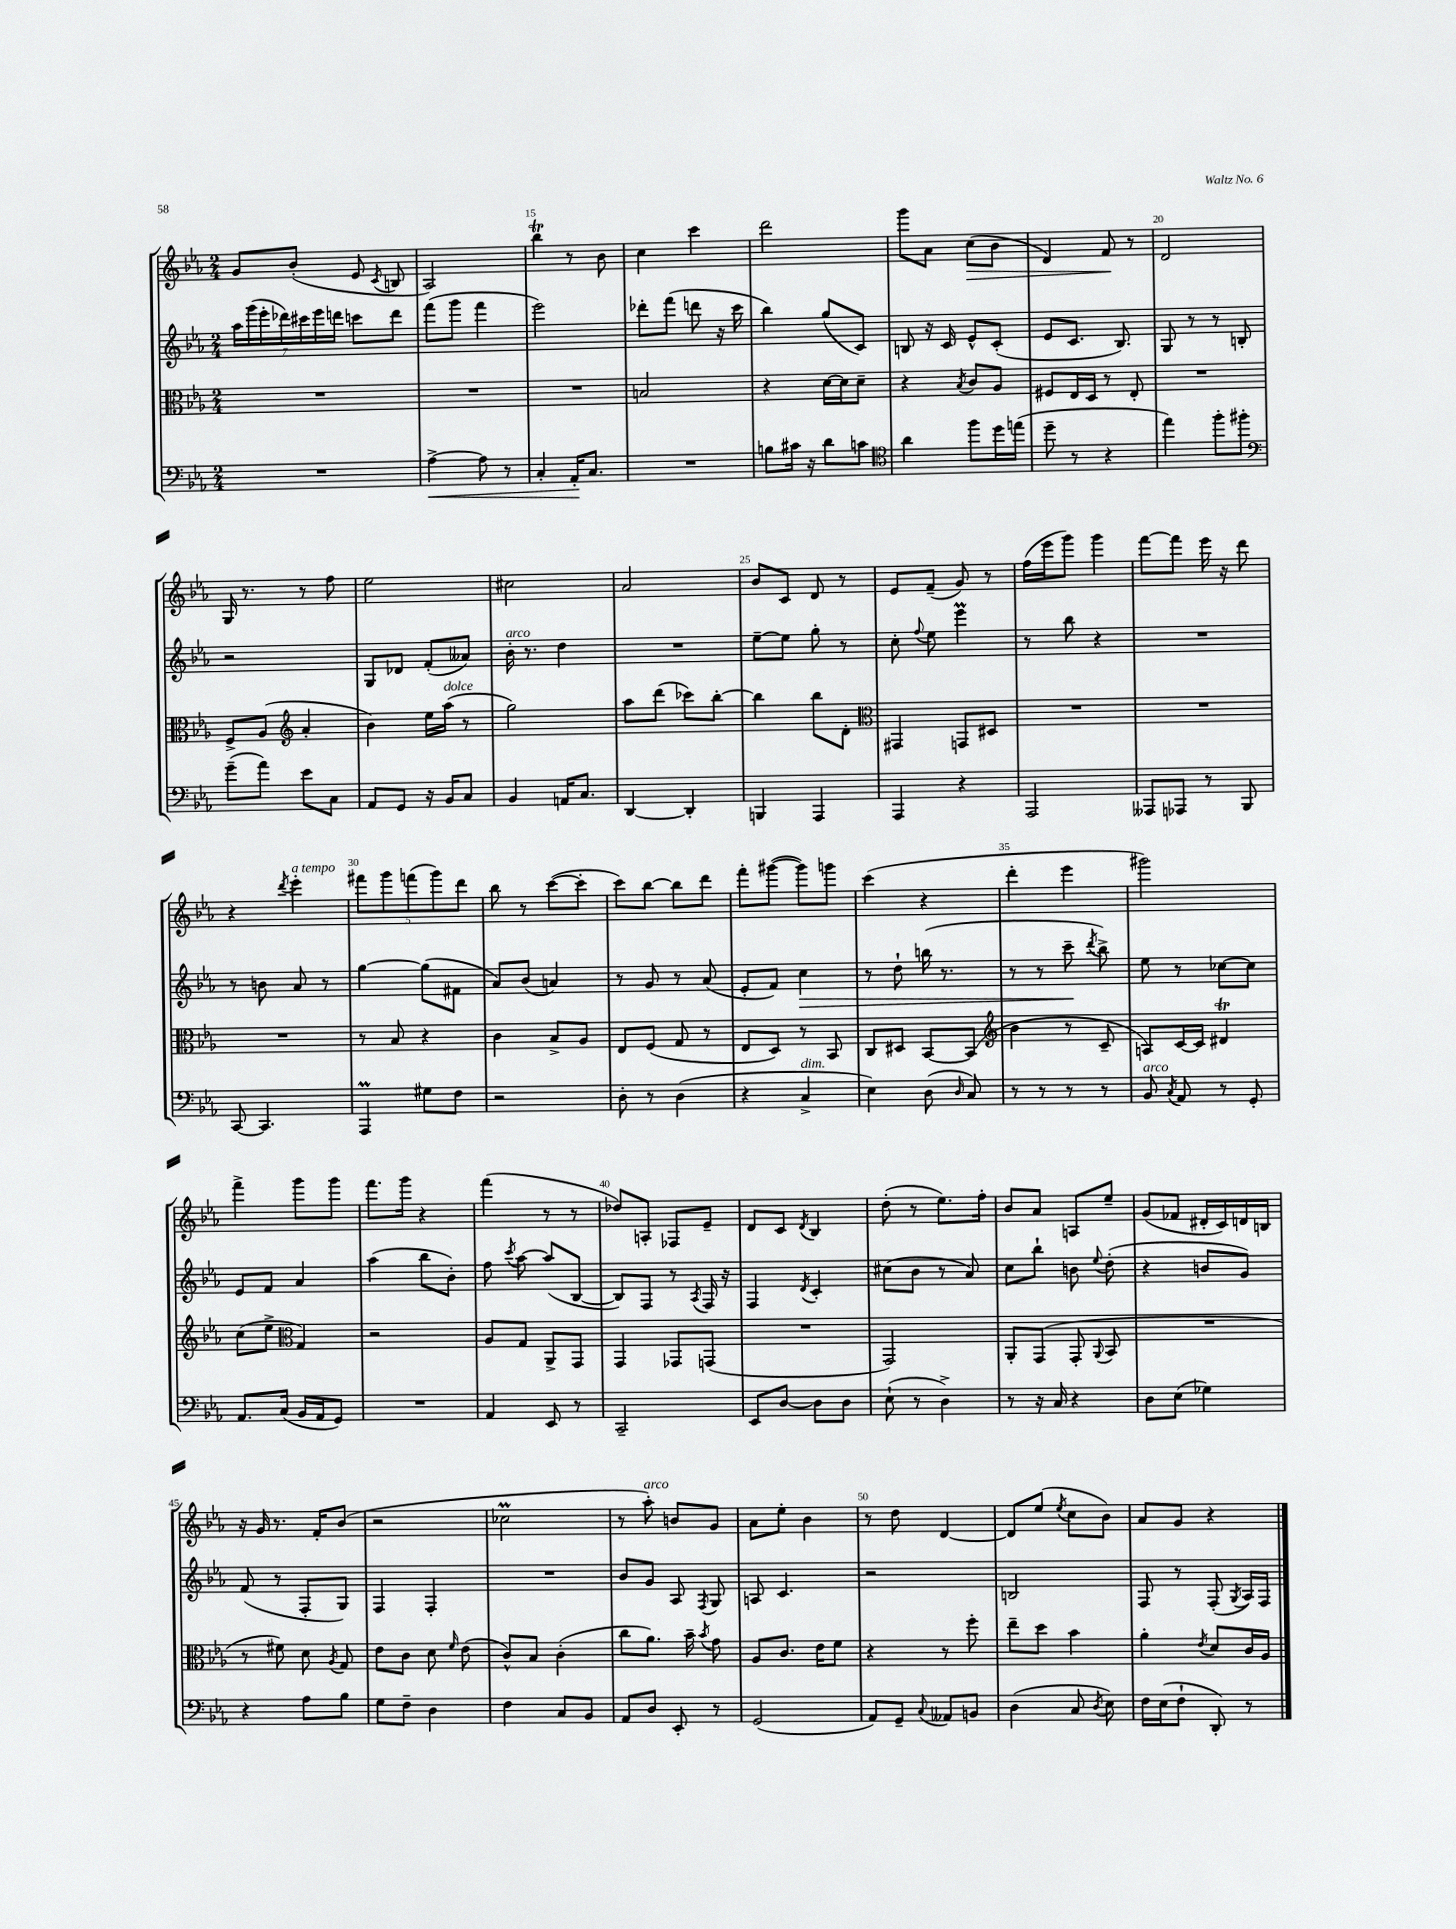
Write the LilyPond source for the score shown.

<<
\new StaffGroup <<
\new Staff = "s0" {
    \clef treble \key ees \major \numericTimeSignature \time 2/4
    \autoBeamOff g'8[ bes'8]-.( ees'8 \acciaccatura { c'8 } b8 |
    aes2) |
    bes''4\trill r8 bes'8 |
    c''4 c'''4 |
    d'''2 |
    g'''8[ aes'8] c''8[\>( bes'8] |
    d'4) f'8\! r8 |
    d'2 |
    g16 r8. r8 f''8 |
    ees''2 |
    cis''2 |
    aes'2 |
    bes'8[ c'8] d'8 r8 |
    ees'8[ f'8]--( g'8) r8 |
    f''16[( ees'''16 g'''8]) g'''4 |
    f'''8[~ f'''8] ees'''16 r16 d'''8 |
    r4 \acciaccatura { d'''8 } ees'''4-.^\markup { \italic "a tempo" } |
    \tuplet 5/4 { fis'''8[ g'''8 f'''8( g'''8) d'''8] } |
    bes''8 r8 c'''8[~( c'''8]-. |
    c'''8[) bes''8]~ bes''8[ d'''8] |
    f'''8[-. gis'''8]~( gis'''8[) g'''8] |
    c'''4( r4 |
    d'''4-. ees'''4 |
    gis'''2) |
    f'''4-> g'''8[ g'''8] |
    f'''8.[ g'''16] r4 |
    f'''4( r8 r8 |
    des''8[) a8]-. fes8[ ees'8]-- |
    d'8[ c'8] \acciaccatura { d'8 } bes4 |
    d''8-.( r8 ees''8.[) f''16]-. |
    bes'8[ aes'8] a8[ ees''8]-- |
    g'8[( fes'8] dis'16[-. c'16) d'16 b16] |
    r16 g'16 r8. f'16[-. bes'8]( |
    r2 |
    ces''2\prall |
    r8 aes''8-.^\markup { \italic "arco" }) b'8[ g'8] |
    aes'8[ ees''8]-. bes'4 |
    r8 d''8 d'4~ |
    d'8[ ees''8]( \acciaccatura { ees''8 } c''8[ bes'8]) |
    aes'8[ g'8] r4 \bar "|." |
}
\new Staff = "s1" {
    \clef treble \key ees \major \numericTimeSignature \time 2/4
    \autoBeamOff \tuplet 7/4 { aes''16[ g'''16( ees'''16-. des'''16) cis'''16 ees'''16 d'''16] } c'''8[ d'''8] |
    f'''8[( g'''8] f'''4 |
    ees'''2) |
    des'''8[-. f'''8]( d'''8 r16 c'''16 |
    bes''4) g''8[( c'8]) |
    b8 r16 c'16 ees'8[-^ c'8]-.( |
    ees'8[ c'8.] bes8.) |
    g8 r8 r8 b8-. |
    r2 |
    g8[ des'8] f'8[-.( aeses'8]) |
    bes'16-.^\markup { \italic "arco" } r8. d''4 |
    R2 |
    ees''8[~-- ees''8] g''8-. r8 |
    c''8-. \appoggiatura { f''8 } ees''8 ees'''4\prall |
    r8 bes''8 r4 |
    R2 |
    r8 b'8 aes'8 r8 |
    g''4~ g''8[( fis'8] |
    aes'8[) bes'8]( a'4) |
    r8 g'8 r8 aes'8( |
    ees'8[-. f'8]) c''4\> |
    r8 d''8-! b''16( r8. |
    r8 r8 c'''8--\! \acciaccatura { d'''8 } bes''8->) |
    ees''8 r8 ces''8[~ ces''8] |
    ees'8[ f'8] aes'4 |
    aes''4( bes''8[ bes'8]-.) |
    f''8 \acciaccatura { c'''8 } aes''8~ aes''8[( bes8]~ |
    bes8[) f8] r8 \acciaccatura { aes8 } f16 r16 |
    f4 \acciaccatura { d'8 } c'4-. |
    cis''8[( bes'8] r8 aes'8) |
    c''8[ bes''8]-! b'8 \appoggiatura { ees''8 } d''8-.( |
    r4 b'8[ g'8]) |
    f'8( r8 f8[-. g8]) |
    f4 f4-. |
    R2 |
    bes'8[ g'8] aes8 \acciaccatura { f8 } g8 |
    a8 c'4. |
    r2 |
    b2 |
    f8 r8 f8-.( \acciaccatura { g8 } aes16[) f16] \bar "|." |
}
\new Staff = "s2" {
    \clef alto \key ees \major \numericTimeSignature \time 2/4
    \autoBeamOff R2 |
    R2 |
    R2 |
    b2 |
    r4 d'16[~ d'16 d'8]-- |
    r4 \acciaccatura { bes8 } c'8[ aes8] |
    fis8[ ees16 d16] r8 ees8-. |
    R2 |
    f8[-> aes8]( \clef treble aes'4-. |
    bes'4) ees''16[ aes''16]^\markup { \italic "dolce" }( r8 |
    g''2) |
    aes''8[ d'''8]( ces'''8[) bes''8]~-. |
    bes''4 bes''8[ d'8]-. |
    \clef alto gis,4 g,8[ dis8] |
    R2 |
    R2 |
    R2 |
    r8 bes8 r4 |
    c'4 bes8[-> aes8] |
    ees8[ f8]( g8 r8 |
    ees8[ d8]) r8 bes,8 |
    c8[ dis8] bes,8[~ bes,8]( |
    \clef treble bes'4 r8 c'8-- |
    a8[) c'16~ c'16] dis'4\trill |
    c''8[( ees''8]-> \clef alto g4) |
    r2 |
    aes8[ g8] aes,8[-> g,8] |
    g,4 ges,8[ g,8]( |
    R2 |
    g,2) |
    aes,8[-. g,8]( g,8-. \appoggiatura { aes,8 } bes,8 |
    R2 |
    r8 fis'8) d'8 \acciaccatura { aes8 } g8 |
    ees'8[ c'8] d'8 \grace { f'16 } ees'8( |
    c'8[-^) bes8] c'4-.( |
    c''8[ aes'8.]) bes'16-- \acciaccatura { bes'8 } g'8 |
    aes8[ c'8.] ees'16[ f'8] |
    r4 r8 f''8-. |
    ees''8[-- d''8] bes'4 |
    aes'4-. \acciaccatura { ees'8 } d'8[ c'16 aes16] \bar "|." |
}
\new Staff = "s3" {
    \clef bass \key ees \major \numericTimeSignature \time 2/4
    \autoBeamOff R2 |
    aes4~->\< aes8 r8 |
    c4-. aes,16[-.\! c8.] |
    R2 |
    b8[ cis'16] r16 d'8[ c'8] |
    \clef tenor aes'4 f''8[ d''16 e''16]( |
    d''8-- r8 r4 |
    ees''4) f''8[-. fis''8]-. |
    \clef bass g'8[--( aes'8]) ees'8[ c8] |
    aes,8[ g,8] r16 bes,16[ c8] |
    bes,4 a,16[ c8.] |
    d,4~ d,4-. |
    b,,4 aes,,4 |
    aes,,4 r4 |
    aes,,2 |
    aeses,,8[ aes,,8] r8 bes,,8 |
    c,8~ c,4. |
    aes,,4\prall gis8[ f8] |
    r2 |
    d8-. r8 d4( |
    r4 c4->^\markup { \italic "dim." } |
    ees4) d8( \grace { d16 } c8) |
    r8 r8 r8 r8 |
    bes,8^\markup { \italic "arco" } \acciaccatura { c8 } aes,8 r8 g,8-. |
    aes,8.[ c16]( bes,16[ aes,16 g,8]) |
    R2 |
    aes,4 ees,8 r8 |
    c,2-- |
    ees,8[ d8]~ d8[ d8] |
    ees8-!( r8 d4->) |
    r8 r16 c16 r4 |
    d8[ ees8]( ges4) |
    r4 aes8[ bes8] |
    g8[ f8]-- d4 |
    f4 c8[ bes,8] |
    aes,8[ d8] ees,8-. r8 |
    g,2( |
    aes,8[) g,8]-- \appoggiatura { c8 } aeses,8[ b,8] |
    d4( c8 \acciaccatura { d8 } ees8) |
    f16[ ees16( f8]-! d,8-.) r8 \bar "|." |
}
>>
>>
\layout { \context { \Score currentBarNumber = #13 \override BarNumber.break-visibility = ##(#f #t #t) barNumberVisibility = #(every-nth-bar-number-visible 5) } }
